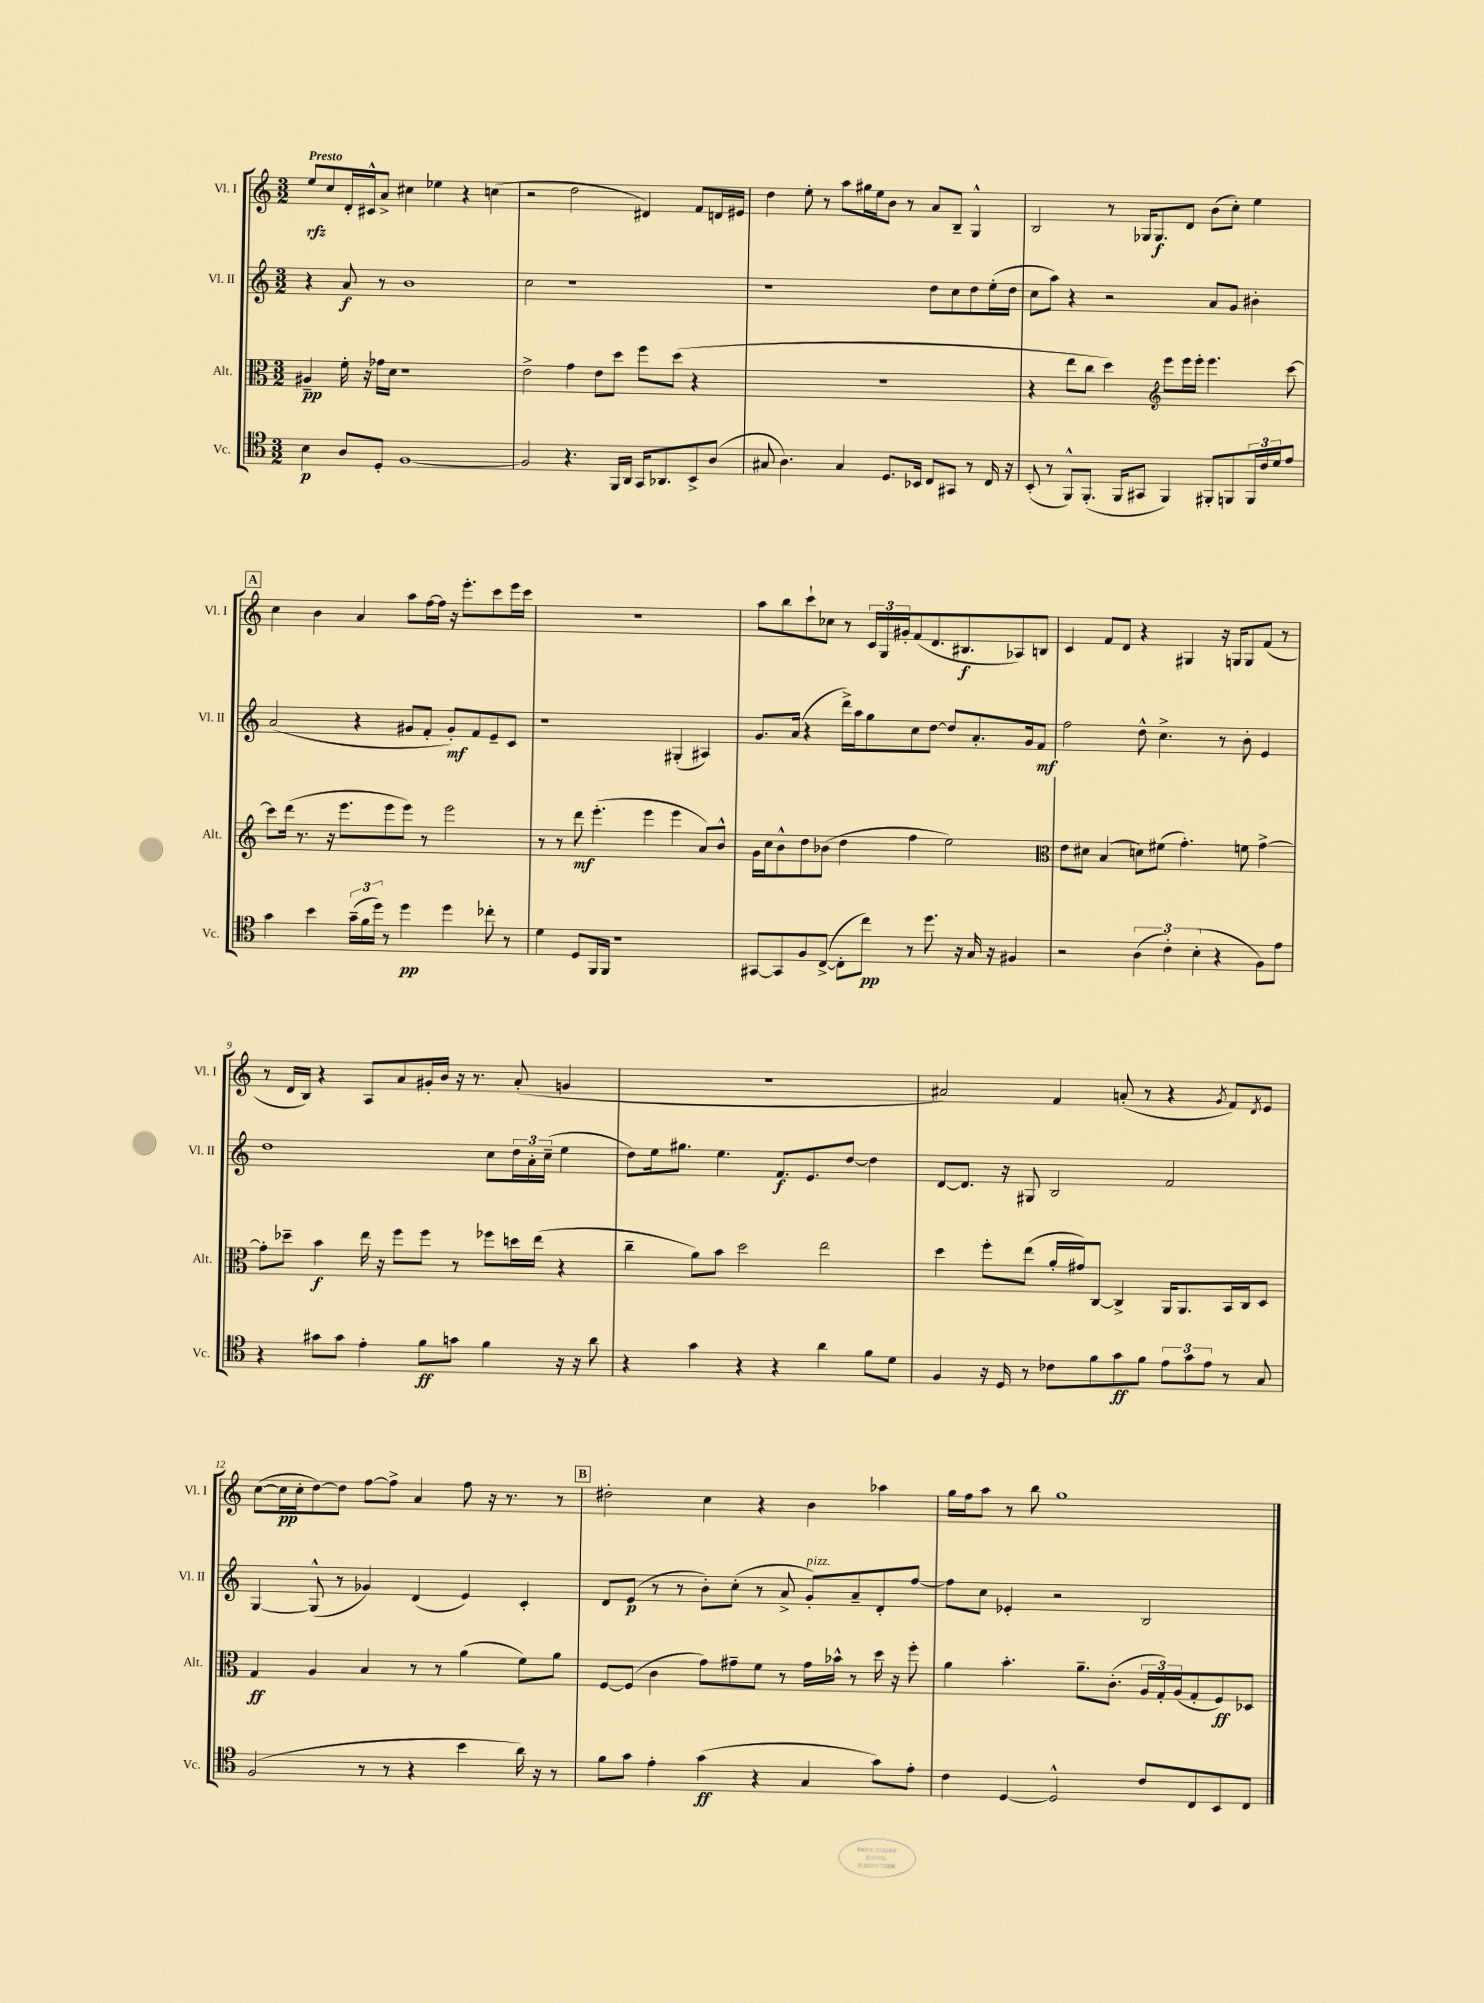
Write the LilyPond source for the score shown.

<<
\new StaffGroup <<
\new Staff = "s0" \with { instrumentName = "Vl. I" shortInstrumentName = "Vl. I" } {
    \clef treble \key c \major \numericTimeSignature \time 3/2 \tempo "Presto"
    e''8\rfz c''8 d'16-. cis'16-^ a'8-> cis''4 ees''4 r4 c''4( |
    r2 d''2 dis'4) f'8 d'16 eis'16 |
    d''4 e''8-. r8 a''8 gis''16 e''16 b'8 r8 a'8 b8-- g4-^ |
    b2 r8 ges16 ges8.\f d'8 b'8( c''8-.) e''4 |
    \mark \markup { \box "A" } c''4 b'4 a'4 a''8 f''16~ f''16 r16 e'''8.-. c'''8 e'''16 c'''16 |
    R1. |
    a''8 b''8 c'''8-! ces''8 r8 \tuplet 3/2 { c'16 g16 gis'16-. } f'8( d'8. bis8.\f aes8) b8 |
    c'4 f'8 d'8 r4 gis4 r16 g16 g8 f'8( r8 |
    r8 d'16 b16) r4 a8 a'8 gis'16-. b'16 r16 r8. a'8-.( g'4 |
    R1. |
    ais'2) f'4 a'8-.( r8 r4 \acciaccatura { g'8 } f'8) \acciaccatura { d'8 } e'8 |
    c''8~( c''16\pp c''16-. d''8~) d''8 f''8~ f''8-> a'4 f''8 r16 r8. r8 |
    \mark \markup { \box "B" } dis''2-. c''4 r4 b'4 aes''4 |
    g''16 f''16 a''8 r8 b''8 g''1 \bar "|." |
}
\new Staff = "s1" \with { instrumentName = "Vl. II" shortInstrumentName = "Vl. II" } {
    \clef treble \key c \major \numericTimeSignature \time 3/2
    r4 a'8\f r8 b'1 |
    c''2 r1 |
    r1 d''8 c''8 d''8 e''16-.( d''16 |
    c''8 a''8) r4 r2 a'8 g'8 bis'4-. |
    \mark \markup { \box "A" } a'2( r4 gis'8 f'8-. gis'8-.\mf) f'8 e'8-- c'8 |
    r1 gis4-.( ais4) |
    g'8. a'16( r4 d'''16->) a''16 g''8 c''8 d''8~ d''8 a'8.-. g'16 f'8\mf |
    f''2 d''8-^ c''4.-> r8 b'8-. e'4 |
    d''1 c''8 \tuplet 3/2 { d''16 a'16-. c''16--( } e''4 |
    d''8) e''16 gis''8. e''4. f'8.\f e'8. d''8~ d''4 |
    d'8~ d'8. r16 gis8 b2 f'2 |
    g4~ g8-^( r8 ges'4) d'4( e'4) c'4-. |
    \mark \markup { \box "B" } d'8 e'8\p( r8 r8 b'8-.) c''8-.( r8 a'8-> g'8-.^\markup { \italic "pizz." }) a'8-- d'8-. f''8~ |
    f''8 c''8 ees'4-. r2 b2 \bar "|." |
}
\new Staff = "s2" \with { instrumentName = "Alt." shortInstrumentName = "Alt." } {
    \clef alto \key c \major \numericTimeSignature \time 3/2
    ais4--\pp f'16-. r16 ges'16 d'16 r1 |
    e'2-> g'4 e'8 d''8 f''8 d''8( r4 |
    R1. |
    r4 e''8 c''8 d''4) \clef treble e'''8 e'''16 e'''16-. e'''4. c'''8~ |
    \mark \markup { \box "A" } c'''8 d'''16( r8. r16 e'''8. e'''8 e'''8) r8 e'''2 |
    r8 r8 d'''8\mf e'''4.-.( e'''4 e'''4 a'8) b'8-^ |
    g'16 c''16 b'8-^ d''8 bes'8( d''4 f''4 e''2) |
    \clef alto e'8 dis'8 b4( d'8) fis'8( g'4.-.) f'8 g'4~-> |
    g'8-. des''8-- b'4\f e''16 r16 f''8 f''8 r8 fes''8 d''16 e''16( r4 |
    c''4-- a'8) b'8 d''2 e''2 |
    d''4 f''8-. e''8( a'16-. gis'16) c8~ c4-> a,16 a,8. b,16 c16 d8 |
    g4\ff a4 b4 r8 r8 a'4( f'8) a'8 |
    \mark \markup { \box "B" } f8~ f8( c'4 g'8) gis'8-- f'8 r8 gis'16 bes'16-^ r8 d''16 r16 f''8-. |
    a'4 b'4.-. a'8.-- c'8.-.( \tuplet 3/2 { a16 g16-.) a16( } g8-. f8\ff) des8 \bar "|." |
}
\new Staff = "s3" \with { instrumentName = "Vc." shortInstrumentName = "Vc." } {
    \clef tenor \key c \major \numericTimeSignature \time 3/2
    b4\p a8 d8-. f1~ |
    f2 r4. f,16 a,16 g,16 aes,8. b,8-> a8( |
    gis8 a4.) gis4 d8. bes,16 c8 gis,8 r8 c16 r16 |
    b,8-.( r8 f,8-^) f,8.-.( f,16 gis,8 f,4) fis,8-. f,8 \tuplet 3/2 { f,16 c'16 d'16 } e'8 |
    \mark \markup { \box "A" } g'4 b'4 \tuplet 3/2 { g'16--( f'16 d''16) } r8 d''4\pp d''4 ces''8-. r8 |
    d'4 d8 f,16 f,16 r1 |
    gis,8~ gis,8 f8 c8~->( c8-. c''8\pp) r8 d''8. r16 g16 r16 fis4 |
    r2 \tuplet 3/2 { a4( c'4-.) b4-.( } r4 f8) e'8 |
    r4 gis'8 gis'8 e'4-. f'8\ff g'8 f'4 r16 r16 a'8 |
    r4 g'4 r4 r4 a'4 f'8 d'8 |
    f4 r16 d16 r8 ces'8 f'8 g'8\ff f'8 \tuplet 3/2 { e'8 g'8 e'8 } r8 g8 |
    f2( r8 r8 r4 b'4 a'16) r16 r8 |
    \mark \markup { \box "B" } f'8 g'8 e'4-. g'4\ff( r4 g4 g'8) e'8-. |
    c'4 d4~ d2-^ c'8 c8 b,8 c8 \bar "|." |
}
>>
>>
